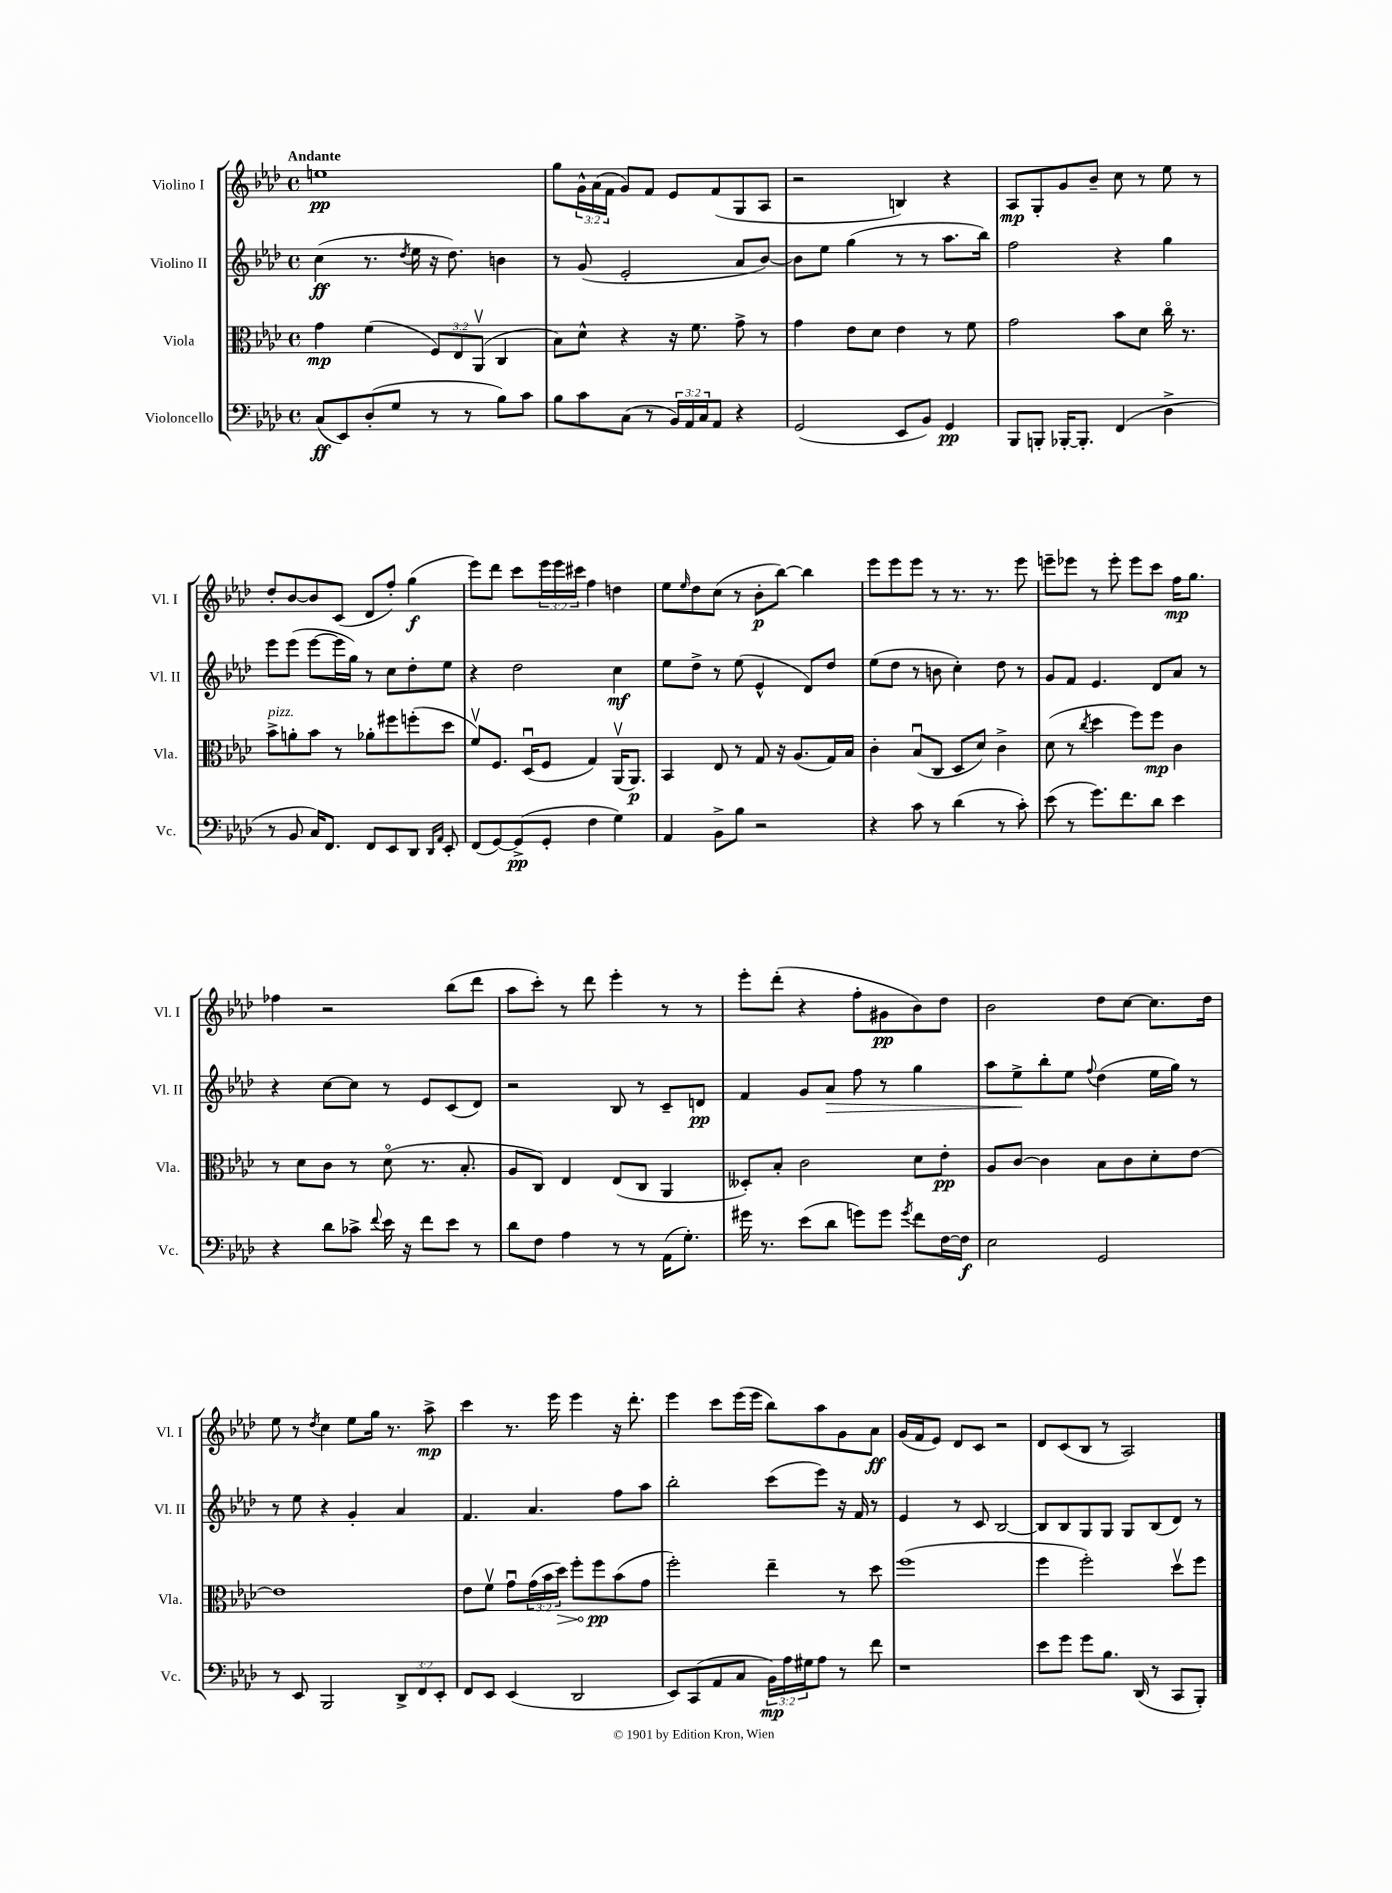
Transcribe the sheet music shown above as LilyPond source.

<<
\new StaffGroup <<
\new Staff = "s0" \with { instrumentName = "Violino I" shortInstrumentName = "Vl. I" } {
    \clef treble \key aes \major \defaultTimeSignature \time 4/4 \override Staff.TupletNumber.text = #tuplet-number::calc-fraction-text \tempo "Andante"
    e''1\pp |
    g''8 \tuplet 3/2 { g'16-^ aes'16( f'16 } g'8) f'8 ees'8 f'8( g8 aes8 |
    r2 b4) r4 |
    aes8\mp g8-. g'8 bes'8-- c''8 r8 ees''8 r8 |
    des''8-. bes'8~ bes'8 c'8( des'8 f''8-.) g''4\f( |
    ees'''8) des'''8 c'''8 \tuplet 3/2 { ees'''16 ees'''16 cis'''16 } f''4 d''4 |
    ees''8 \grace { ees''16 } des''8 c''8( r8 bes'8-.\p bes''8~) bes''4 |
    ees'''8 ees'''8 ees'''8 r8 r8. r8. ees'''8 |
    e'''8-- ees'''8 r8 ees'''8-. ees'''8 c'''8 f''16\mp g''8. |
    fes''4 r2 bes''8( des'''8 |
    aes''8 c'''8-.) r8 des'''8 ees'''4-. r8 r8 |
    ees'''8-. des'''8-.( r4 f''8-. gis'8\pp bes'8) des''8 |
    bes'2 des''8 c''8~ c''8. des''16 |
    ees''8 r8 \acciaccatura { des''8 } c''4 ees''8 g''16 r8. aes''8->\mp |
    c'''4 r8. ees'''16 ees'''4 r16 des'''8.-. |
    ees'''4 c'''8 ees'''16( ees'''16 bes''8) aes''8 g'8 aes'8\ff |
    g'16( f'16 ees'8) des'8 c'8 r2 |
    des'8 c'8( bes8 r8 aes2) \bar "|." |
}
\new Staff = "s1" \with { instrumentName = "Violino II" shortInstrumentName = "Vl. II" } {
    \clef treble \key aes \major \defaultTimeSignature \time 4/4
    c''4\ff( r8. \acciaccatura { des''8 } ees''16 r16 des''8.) b'4 |
    r8 g'8( ees'2-. aes'8 bes'8~) |
    bes'8 ees''8 g''4( r8 r8 aes''8. bes''16) |
    f''2 r4 g''4 |
    ees'''8 ees'''8( ees'''8~ ees'''16 g''16) r8 c''8 des''8-. ees''8 |
    r4 des''2 c''4\mf |
    ees''8 des''8-> r8 ees''8( ees'4-^ des'8) des''8 |
    ees''8( des''8 r8 b'8 c''4-.) des''8 r8 |
    g'8 f'8 ees'4. des'8 aes'8 r8 |
    r4 c''8~ c''8 r8 ees'8 c'8( des'8) |
    r2 bes8 r8 c'8-- d'8\pp |
    f'4 g'8 aes'8\> f''8 r8 g''4 |
    aes''8 ees''8->\! bes''8-. ees''8 \appoggiatura { f''8 } des''4( ees''16 g''16) r8 |
    r8 ees''8 r4 g'4-. aes'4 |
    f'4. aes'4. f''8 aes''8 |
    bes''2-. c'''8( ees'''8) r16 f'16 r8 |
    ees'4 r8 c'8 bes2~ |
    bes8 bes8 g8 g8 g8 bes8( des'8) r8 \bar "|." |
}
\new Staff = "s2" \with { instrumentName = "Viola" shortInstrumentName = "Vla." } {
    \clef alto \key aes \major \defaultTimeSignature \time 4/4 \override Staff.TupletNumber.text = #tuplet-number::calc-fraction-text
    g'4\mp f'4( \tuplet 3/2 { f8) ees8 aes,8\upbow( } c4 |
    bes8) des'8-^ r4 r16 f'8. g'8-> r8 |
    g'4 ees'8 des'8 ees'4 r8 f'8 |
    g'2 bes'8 des'8 c''16\flageolet r8. |
    bes'8->^\markup { \italic "pizz." } a'8-. bes'8 r8 aes'8-. fis''8 f''8-.( des''8 |
    f'8\upbow) f8. des16\downbow( f8 g4) aes,16\upbow( aes,8.\p) |
    bes,4 ees8 r8 g8 r16 aes8.( g16) bes16 |
    c'4-. bes8\downbow( c8 des8 des'8) c'4-> |
    des'8( r8 \acciaccatura { c''8 } des''4 f''8) f''8\mp c'4 |
    r8 des'8 c'8 r8 des'8\flageolet( r8. bes8.-. |
    aes8 c8) ees4 ees8( c8 aes,4 |
    deses8-.) bes8-. c'2 des'8 ees'8-.\pp |
    aes8 c'8~ c'4 bes8 c'8 des'8-. ees'8~ |
    ees'1 |
    ees'8 f'8\upbow g'8\downbow \tuplet 3/2 { g'16( bes'16 \once \override Hairpin.circled-tip = ##t des''16\>) } f''8-. f''8\pp\! bes'8( g'8 |
    f''2-.) ees''4-- r8 des''8 |
    f''1( |
    f''4 f''2-.) des''8\upbow f''8 \bar "|." |
}
\new Staff = "s3" \with { instrumentName = "Violoncello" shortInstrumentName = "Vc." } {
    \clef bass \key aes \major \defaultTimeSignature \time 4/4 \override Staff.TupletNumber.text = #tuplet-number::calc-fraction-text
    c8\ff( ees,8) des8-.( g8 r8 r8 bes8) c'8 |
    bes8 c'8 c8( r8 \tuplet 3/2 { bes,16) aes,16 c16 } aes,8 r4 |
    g,2( ees,8 bes,8) g,4\pp |
    bes,,8 b,,8-. bes,,16~-. bes,,8.-. f,4( des4-> |
    r8 bes,8 c16) f,8. f,8 ees,8 des,8 \grace { des,16 aes,16 } ees,8-. |
    f,8( g,8~) g,8->\pp( g,8-. f4 g4) |
    aes,4 bes,8-> bes8 r2 |
    r4 c'8 r8 des'4( r8 c'8-.) |
    ees'8( r8 g'8.) f'8. des'8 ees'4 |
    r4 des'8 ces'8-> \appoggiatura { f'8 } ees'16 r16 f'8 ees'8 r8 |
    des'8 f8 aes4 r8 r8 aes,16( g8.-.) |
    gis'16 r8. ees'8( des'8 g'8) g'8 \acciaccatura { g'8 } f'8 f16~ f16\f |
    ees2 g,2 |
    r8 ees,8 bes,,2 \tuplet 3/2 { des,8-> f,8 ees,8-. } |
    f,8 ees,8 ees,4( des,2 |
    ees,8) c,8( aes,8 c8 \tuplet 3/2 { bes,16\mp) aes16 gis16 } aes8 r8 f'8 |
    r1 |
    ees'8 g'8 g'8 bes8. des,16( r8 c,8 bes,,8-.) \bar "|." |
}
>>
>>
\layout { \context { \Score \remove "Bar_number_engraver" } }
